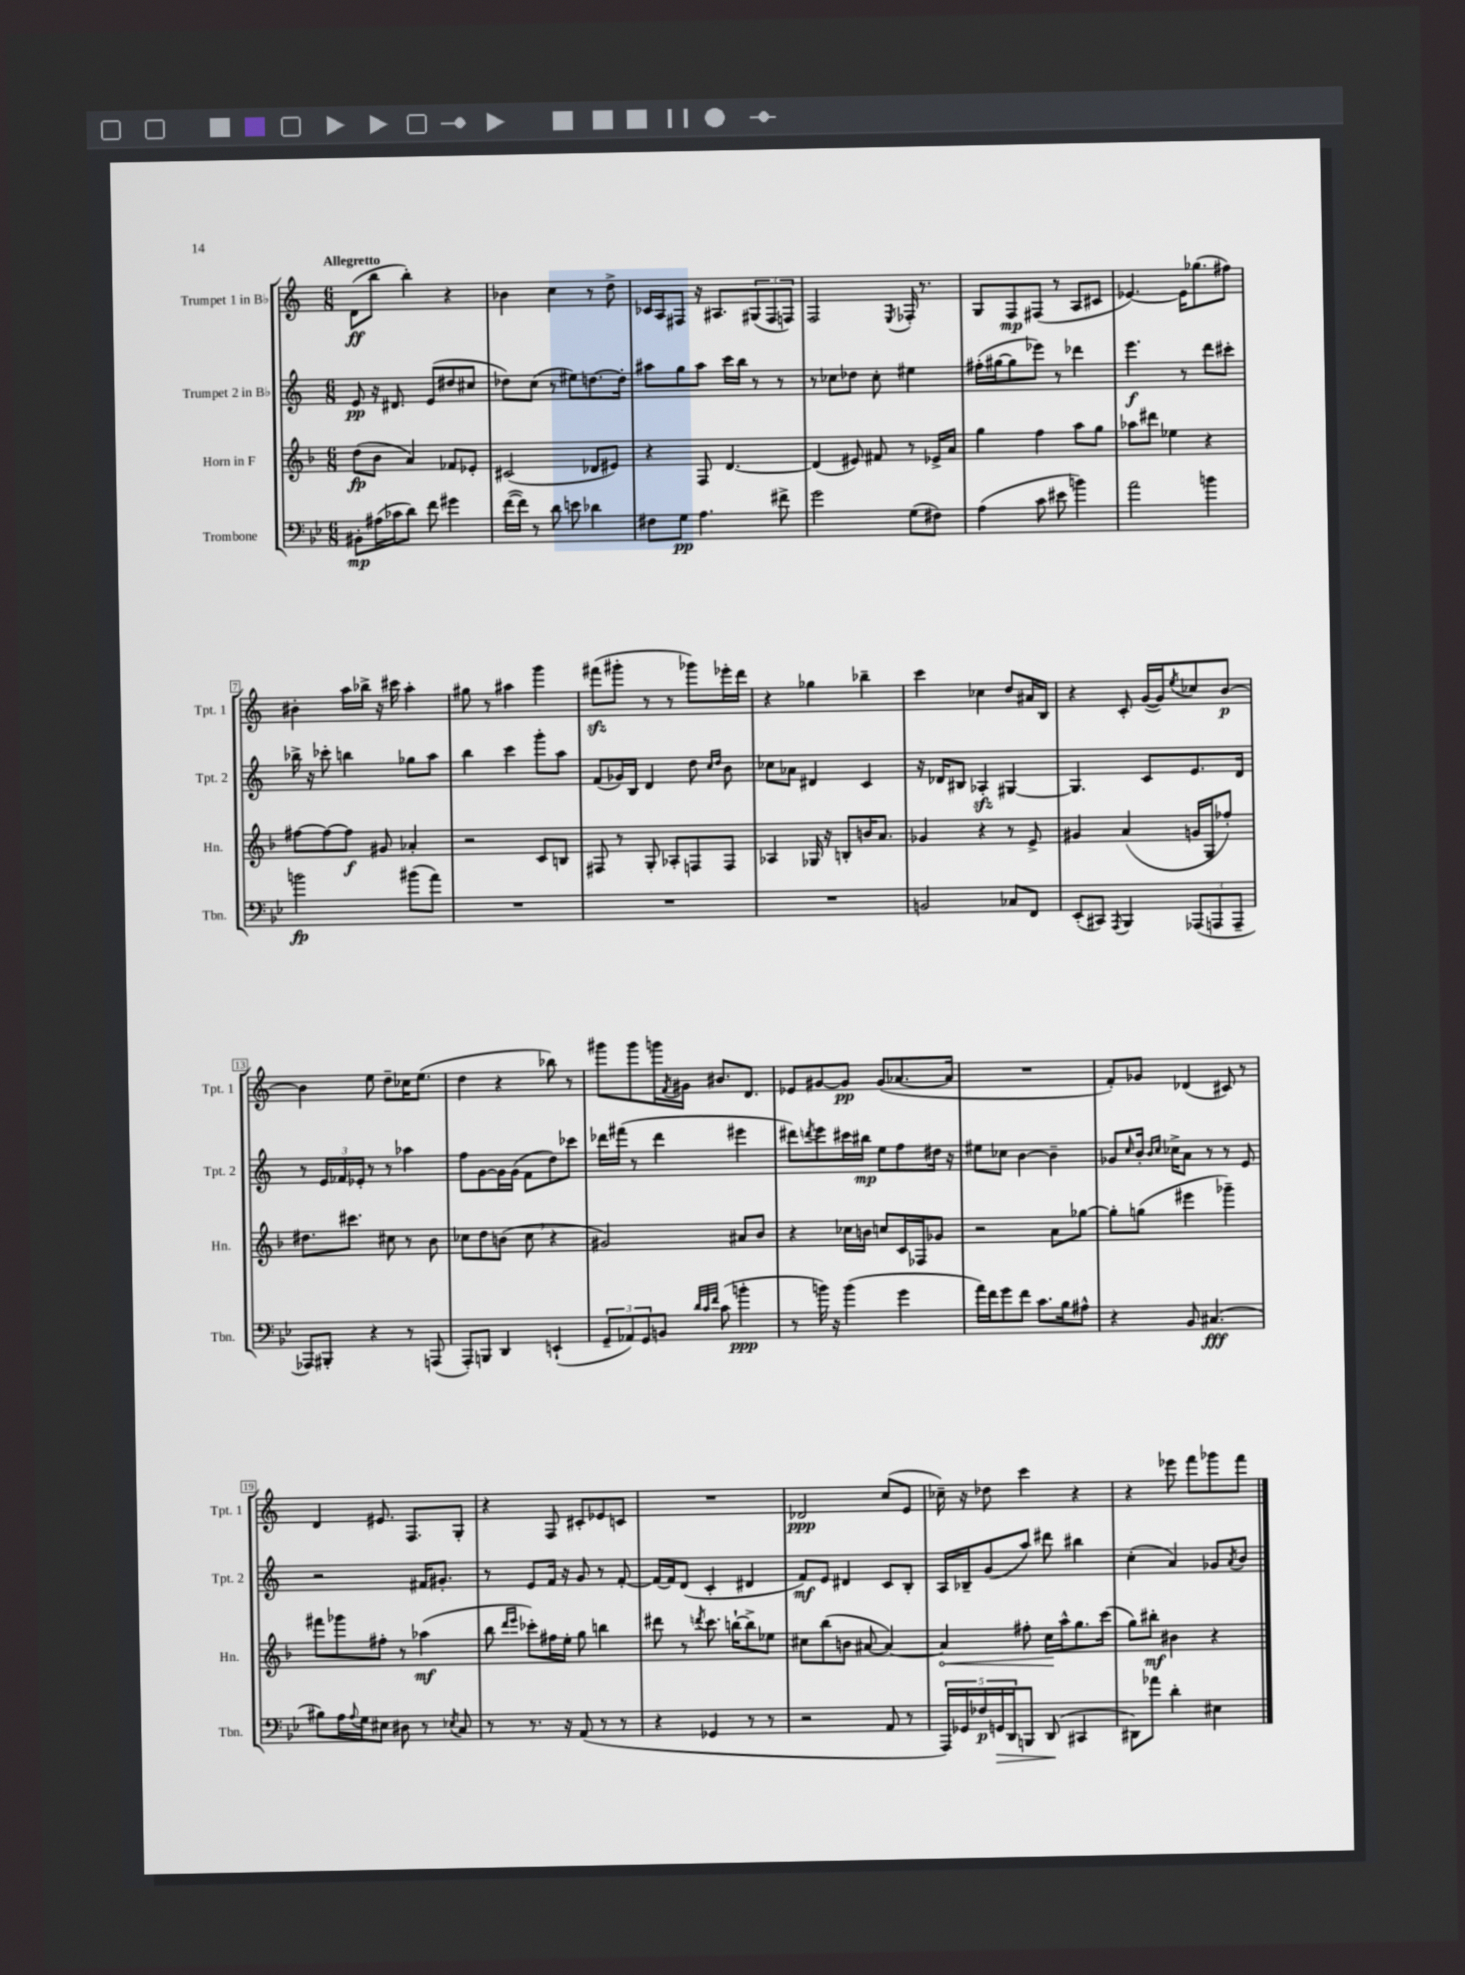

**kern	**kern	**kern	**kern
*staff4	*staff3	*staff2	*staff1
*clefF4	*clefG2	*clefG2	*clefG2
*k[b-e-]	*k[b-]	*k[]	*k[]
*M6/8	*M6/8	*M6/8	*M6/8
8BB#'	(8dd	8e	(8d
(16A#	8b-	16r	8bb
16c-	.	8.d#	.
8d)	4a)	.	4bb')
8f	.	(8e	.
4g#	8f-	8dd#	4r
.	8e-'	8cc#	.
=	=	=	=
([16f	(2c#	8dd-)	4b-
16f])	.	.	.
8r	.	(8cc	.
8d	.	8r	4cc
8e	.	8ee#)	.
4d-	8d-	[8.dd	8r
.	8e#)	.	8dd^
.	.	16dd']	.
=	=	=	=
8F#	4r	8aa#	16c-
.	.	.	16A
8G	.	8gg	8F#
4.A	8F	8aa#	16r
.	.	.	8.A#
.	[4.d	16ccc	.
.	.	16bb	.
.	.	8r	(12G#
.	.	.	12F#
8f#^	.	8r	.
.	.	.	12F)
=	=	=	=
2g	(4d]	8r	2F
.	.	8cc-	.
.	8e#)	8dd-	.
.	8f#	8cc-'	.
.	.	.	8qE
(8G	8r	4ee#	16F-'
.	.	.	8.r
8F#)	16e-^	.	.
.	16a	.	.
=	=	=	=
(4A	4gg	(16ff#'	8G
.	.	[16gg#	.
.	.	8gg#]	8F
8c	4ff	8eee-)	(8F#
8e#	.	8r	8r
4b)	8aa	4ddd-	8A
.	8gg	.	8c#
=	=	=	=
2a	8aa-	4.eee	[4.e-)
.	8ddd#	.	.
.	4ee-	.	.
.	.	8r	16e-]
.	.	.	(8.gg-
4b	4r	8ddd	.
.	.	8ccc#'	8ff#)
=	=	=	=
2b	[8ff#	16bb-^	4b#'
.	.	16r	.
.	8ff#_	8ccc-'	.
.	8ff#]	4bb	16aa
.	.	.	16bb-^
.	8g#	.	16r
.	.	.	16ccc#
(8b#	4a-'	8gg-	4aa'
8a)	.	8aa	.
=	=	=	=
2.r	2r	4bb	8gg#
.	.	.	8r
.	.	4ccc	4aa#
.	8c	8ggg'	4ggg
.	8B	8aa	.
=	=	=	=
2.r	8F#	(8f	(8fff#
.	8r	16g-)	8ggg#'
.	.	16B	.
.	8G'	4d	8r
.	8A-'	.	8r
.	8F	8dd	8ggg-)
.	.	16qqcc	.
.	.	16qqdd	.
.	8F	8b	16eee-'
.	.	.	16ddd
=	=	=	=
2.r	4A-	8cc-	4r
.	.	8a-	.
.	16G-	4d#	4gg-
.	16r	.	.
.	8B'	.	.
.	16b	4c	4bb-~
.	8.a	.	.
=	=	=	=
2BB	4g-	16r	4ccc
.	.	16d-	.
.	.	8B#	.
.	4r	4A-'	4cc-
8C-	8r	[4G#	8dd
8FF	8e^	.	16a#
.	.	.	16B
=	=	=	=
(8EE-'	4g#	4.G#]	4r
8CC#)	.	.	.
8qAAA	.	.	.
4BBB-	(4a	.	8c'
.	.	8c	([16g
.	.	.	16g])
.	.	.	8qee
(12AAA-	16g	8.e	8cc-
.	16G	.	.
12AAA	.	.	.
.	8ff-')	.	[8b
12AAA~	.	.	.
.	.	16d	.
=	=	=	=
8AAA-)	8.dd#	8r	4b]
8BBB#'	.	24e	.
.	.	24f-	.
.	8.ccc#	.	.
.	.	24e-'	.
4r	.	8r	8ee
.	8cc#	8r	8dd~
8r	8r	4aa-	16cc-
.	.	.	(8.ee
(8AAA	8b-	.	.
=	=	=	=
8AAA')	8cc-	8ff	4dd
8BBB	8dd	[8g	.
4DD	(8b	16g]	4r
.	.	(16g	.
.	8cc-	8f	.
(4EE`	4r	8dd)	8bb-)
.	.	8ccc-	8r
=	=	=	=
12GG~	2g#)	16ddd-	8ggg#
.	.	(16fff#	.
12AA-)	.	.	.
.	.	8r	8ggg#
12GG	.	.	.
8BB	.	4ddd-	16ggg
.	.	.	8qf
.	.	.	16g#
32qqd	.	.	.
32qqc	.	.	.
32qqf	.	.	.
(8c	.	.	8.b#
4b'	8a#	4eee#	.
.	.	.	8.d
.	8b-	.	.
=	=	=	=
8r	4r	8ddd#)	8e-
.	.	8qddd	.
16b)	.	8eee	[8g#
16r	.	.	.
(4b	16cc-	16ccc#	8g#]
.	16b	16bb#	.
.	8cc	8ee	(8g#
4g	16c	8ff	[8.a-
.	16F-	.	.
.	8g-	16dd#	.
.	.	16r	16a-]
=	=	=	=
16a)	2r	8ee#	2.r
16f	.	.	.
8g	.	8cc-	.
8f	.	[4b	.
8.c	.	.	.
.	8a	4b~]	.
16B-	.	.	.
8A#^^	[8gg-	.	.
=	=	=	=
4r	8gg-']	8g-	8f')
.	.	16qqcc	.
.	(8gg	16b'	8g-
.	.	16qqb	.
.	.	16qqcc	.
.	.	16cc-^	.
8BB-	4eee#	8a	(4d-
(4.C#	.	8r	.
.	4ggg-~)	8r	8c#)
.	.	8e	8r
=	=	=	=
8B#)	8fff#	2r	4d
16A	8ggg-	.	.
8qqA	.	.	.
16G	.	.	.
8E#	8ff#'	.	8.e#
8D#	8r	.	.
.	.	.	8.F
8r	(4aa-	16f#	.
.	.	8.g#'	.
8qE-	.	.	.
8C	.	.	8G'
=	=	=	=
8r	8bb-	8r	4r
.	16qqddd	.	.
.	16qqeee	.	.
8.r	8ccc-')	8e	.
.	16ff#	16f	8F
16r	16ee'	16r	.
(8AA	8gg	8g	8c#'
8r	4bb	8r	8e-
8r	.	[8f'	8c
=	=	=	=
4r	8ddd#	16f_	2.r
.	.	16f]	.
.	8r	(8d	.
.	8qddd	.	.
4GG-	8.ccc	4c'	.
.	[16bb`	.	.
8r	8bb^]	4d#	.
8r	8ee-	.	.
=	=	=	=
2r	8cc#	8f)	2d-
.	(8bb-	8e	.
.	8b	4d#	.
.	[8a#	.	.
8AA	4a#_)	8c	(8cc
8r	.	8B'	8e
=	=	=	=
20AAA)	4a#]	16A	16cc-~)
20GG-	.	.	.
.	.	16B-~	16r
20F-	.	.	.
.	.	(8g	8dd-
20GG	.	.	.
20DD	.	.	.
8BBB	8ff#'	8aa)	4ccc
(8DD	16cc	8ddd#	.
.	16aa^^	.	.
4CC#	8.gg	4bb#	4r
.	(16ccc	.	.
=	=	=	=
8DD#)	8gg)	(4cc'	4r
8a-	8bb#'	.	.
4d'	4b#	4a)	8eee-
.	.	.	8fff
4E#	4r	8g-	8ggg-
.	.	8qa	.
.	.	8b	8fff
==	==	==	==
*-	*-	*-	*-
